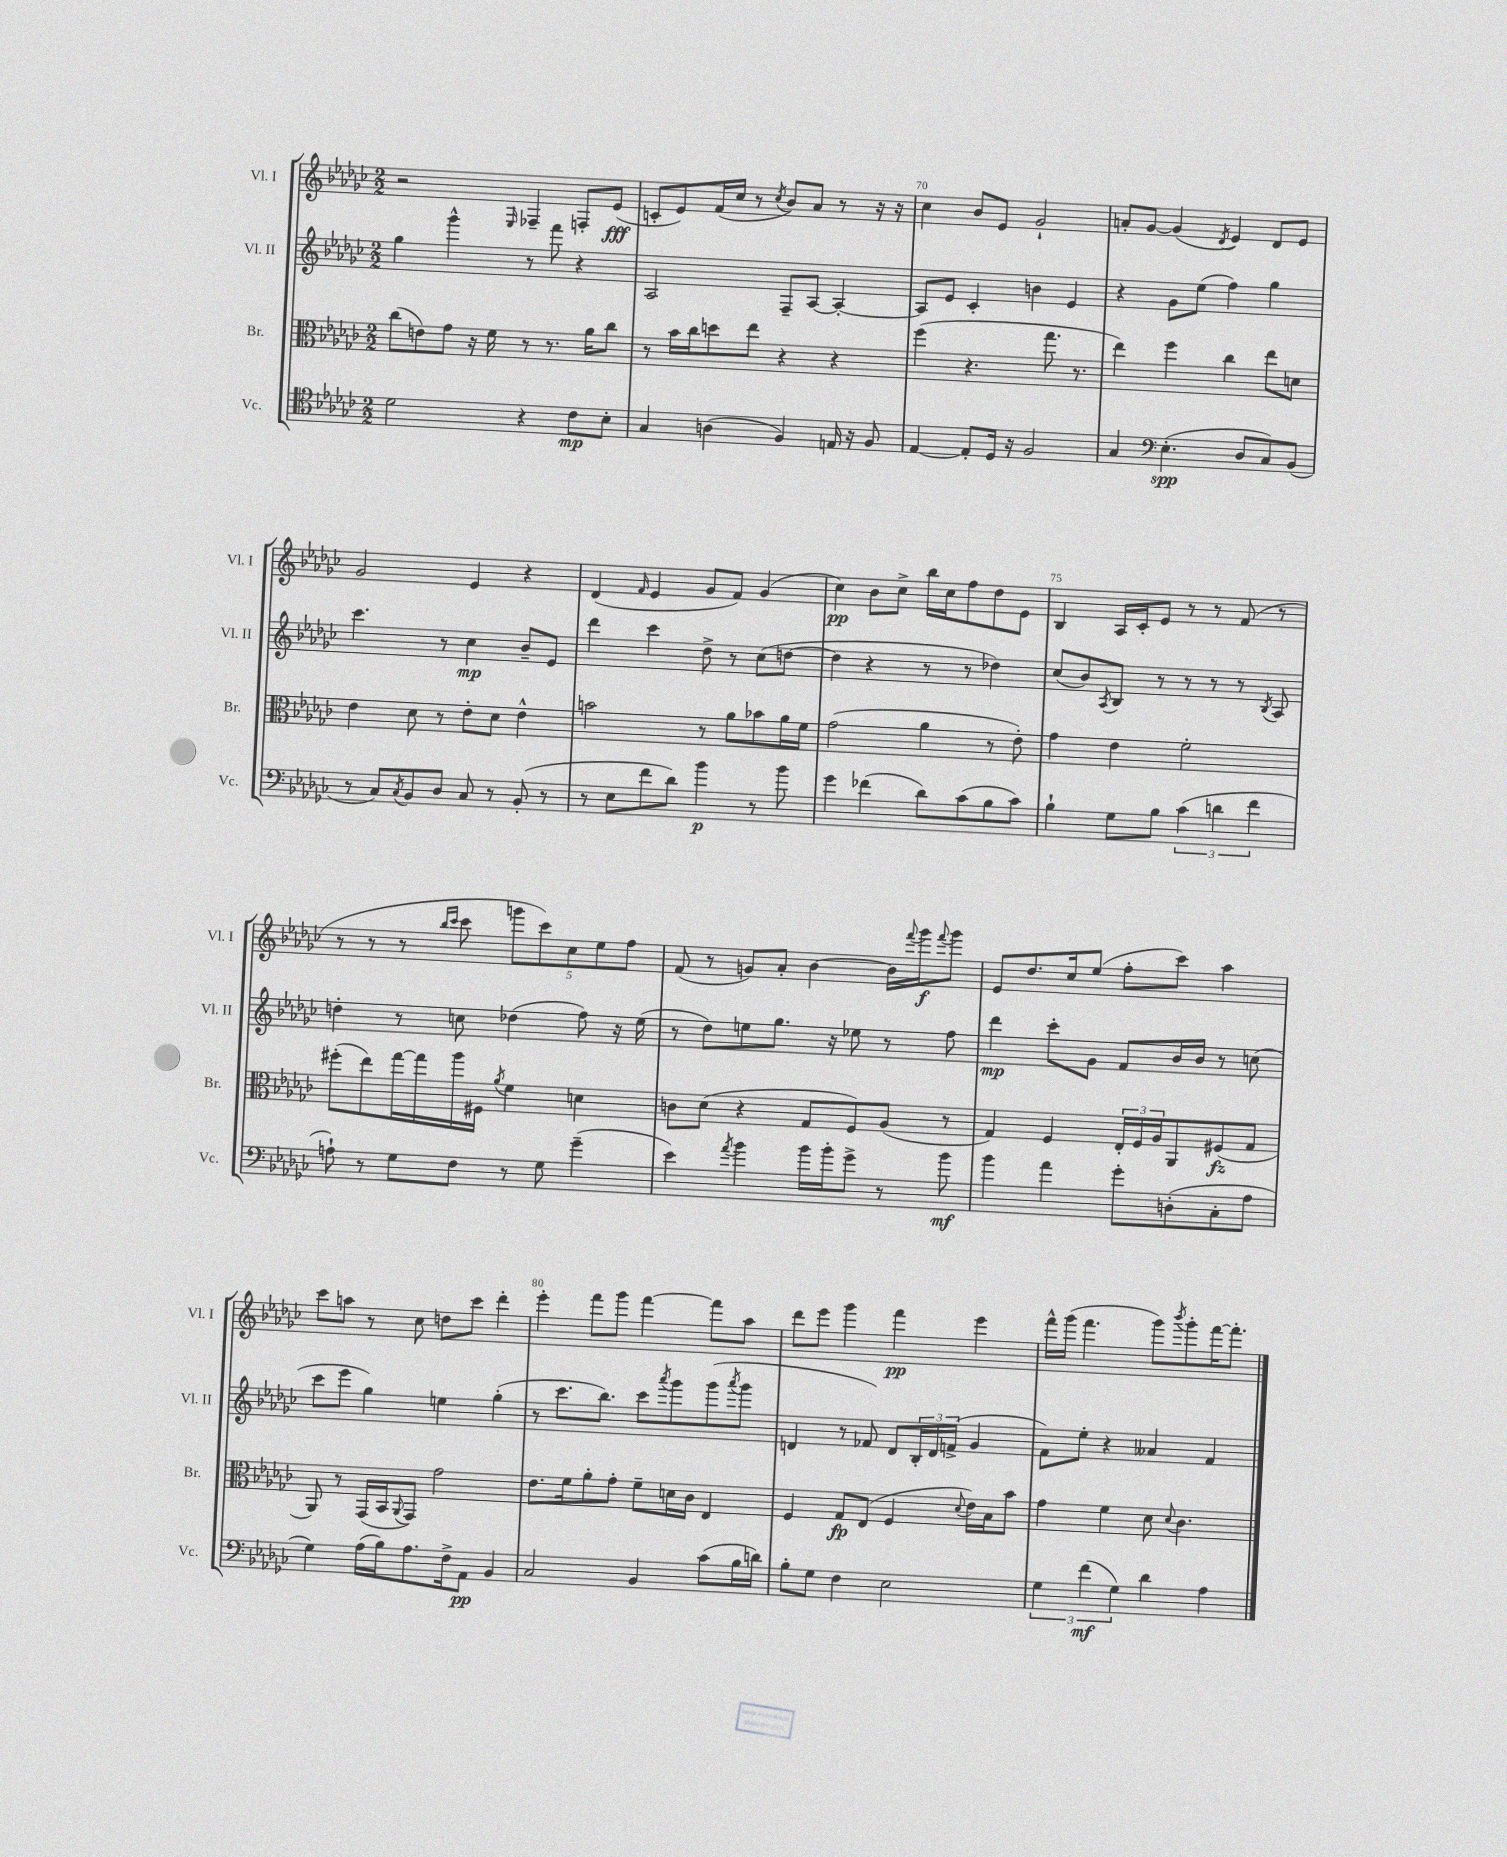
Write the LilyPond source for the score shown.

<<
\new StaffGroup <<
\new Staff = "s0" \with { instrumentName = "Vl. I" shortInstrumentName = "Vl. I" } {
    \clef treble \key ges \major \numericTimeSignature \time 2/2
    r2 \grace { ees16 } fes4-- f8-. ees'8\fff( |
    c'8-. ees'8) f'16( ces''16 r8 \acciaccatura { ces''8 } bes'8) aes'8 r8 r16 r16 |
    ces''4 bes'8 ees'8 ges'2-! |
    a'8-. ges'8~ ges'4( \acciaccatura { des'8 } ees'4) des'8 ees'8 |
    ges'2 ees'4 r4 |
    des'4( \grace { f'16 } ees'4 ges'8 f'8) ges'4( |
    ces''4\pp) bes'8 ces''8-> bes''16 ces''16 f''8 des''8 ees'8 |
    bes4 aes16 ces'16-. ees'8 r8 r8 f'8( r8 |
    r8 r8 r8 \grace { bes''16 ces'''16 } ces'''8 \tuplet 5/4 { g'''8 ces'''8) ces''8 ees''8 f''8 } |
    f'8( r8 g'8) aes'8-. bes'4~ bes'16 \appoggiatura { f'''8 } ges'''16\f \appoggiatura { f'''8 } ges'''8 |
    ees'8 des''8. ces''16 ees''8( f''8-. ces'''8) aes''4 |
    ces'''8 a''8 r8 ces''8 d''8 ces'''8 des'''4-. |
    ees'''4-. f'''8 ges'''8 f'''4~ f'''8 aes''8 |
    des'''8 ees'''8 ges'''4 f'''4\pp ees'''4 |
    f'''16-^ ges'''16( f'''4. ges'''8) \acciaccatura { bes'''8 } ges'''8-. f'''16~ f'''8.-. \bar "|." |
}
\new Staff = "s1" \with { instrumentName = "Vl. II" shortInstrumentName = "Vl. II" } {
    \clef treble \key ges \major \numericTimeSignature \time 2/2
    ges''4 ges'''4-^ r8 f'''8 r4 |
    aes2 f8-- aes8~ aes4~-. |
    aes8 ees'8 ces'4-. b'4 ees'4 |
    r4 ges'8 ees''8( f''4) ges''4 |
    ces'''4. r8 ces''4\mp bes'8-- ees'8 |
    des'''4 ces'''4 des''8-> r8 ces''8( d''8~ |
    d''4 r4 r8 r8 des''4) |
    ces''8( bes'8) \acciaccatura { aes8 } bes8 r8 r8 r8 r8 \acciaccatura { bes8 } aes8 |
    d''4-. r8 c''8 des''4( f''8) r16 ees''16( |
    r8 des''8) e''8 ges''8. r16 ees''8 r8 f''8 |
    des'''4\mp ces'''8-. ges'8 f'8 bes'16 bes'16 r8 c''8( |
    ces'''8 ees'''8 ges''4) e''4 ges''4-.( |
    r8 ces'''8. bes''8.) ces'''8 \acciaccatura { aes'''8 } ges'''8 ges'''8( \acciaccatura { aes'''8 } ges'''8 |
    d'4 r8 fes'8) d'8 \tuplet 3/2 { bes16-. d'16 f'16->( } ges'4 |
    f'8) ees''8-. r4 aeses'4 f'4 \bar "|." |
}
\new Staff = "s2" \with { instrumentName = "Br." shortInstrumentName = "Br." } {
    \clef alto \key ges \major \numericTimeSignature \time 2/2
    ces''8( e'8) ges'8 r16 f'16 r8 r8. aes'16 ces''8 |
    r8 bes'16 ces''16 d''8 ees''8 r4 r4 |
    f''4( r4. ges''8. r8. |
    ees''4) f''4 ces''4 ees''8 d'8 |
    ees'4 des'8 r8 ees'8-. des'8 ees'4-^ |
    b'2 r8 aes'8 bes'8 aes'16 f'16 |
    ges'2( aes'4 r8 ees'8-.) |
    ges'4 ees'4 f'2-. |
    fis''8-.( ees''8) ges''16~ ges''16 aes''16 fis16 \acciaccatura { aes'8 } f'4 d'4 |
    c'8 des'8( r4 ges8 f8) aes8( r8 |
    ges4) f4 \tuplet 3/2 { ees16-. f16 aes16 } aes,8 fis8\fz( ges8 |
    aes,8) r8 ges,16( bes,16 \appoggiatura { aes,8 } ges,8) ges'2 |
    ees'8. f'16 aes'8-. ges'8-. f'8-- d'16 ces'16 ees4 |
    f4 ges8\fp ees8( f4 \appoggiatura { des'8 } ees'16) bes16 bes'8 |
    ges'4 f'4 des'8 \appoggiatura { des'8 } ces'4. \bar "|." |
}
\new Staff = "s3" \with { instrumentName = "Vc." shortInstrumentName = "Vc." } {
    \clef tenor \key ges \major \numericTimeSignature \time 2/2
    des'2 r4 ces'8\mp bes8-. |
    ges4 a4( f4) e16 r16 f8 |
    ees4~ ees8-. des16 r16 f2 |
    ges4 \clef bass ees4.-.\spp( des8 ces8) bes,8( |
    r8 ces8) \acciaccatura { ces8 } bes,8 des8 ces8 r8 bes,8-.( r8 |
    r8 ees8 f'8 des'8) bes'4\p r8 bes'8 |
    ges'4 fes'4( des'8) ces'8( bes8 ces'8) |
    bes4-! ges8 bes8 \tuplet 3/2 { ces'4( d'4 f'4 } |
    a8-!) r8 ges8 f8 r8 ges8 ges'4--( |
    ees'4) \acciaccatura { aes'8 } bes'4 bes'16 bes'16-. ges'8-> r8 bes'8\mf |
    bes'4 aes'4 ges'8-. d8-.( ces8-. aes8 |
    ges4) aes16( bes16) aes8. f16-> aes,8\pp bes,4 |
    ces2 bes,4 ces'8( bes16 d'16) |
    bes8-. ges8 f4 ees2 |
    \tuplet 3/2 { ges4 f'4\mf( ges4) } des'4 aes4 \bar "|." |
}
>>
>>
\layout { \context { \Score currentBarNumber = #68 \override BarNumber.break-visibility = ##(#f #t #t) barNumberVisibility = #(every-nth-bar-number-visible 5) } }
